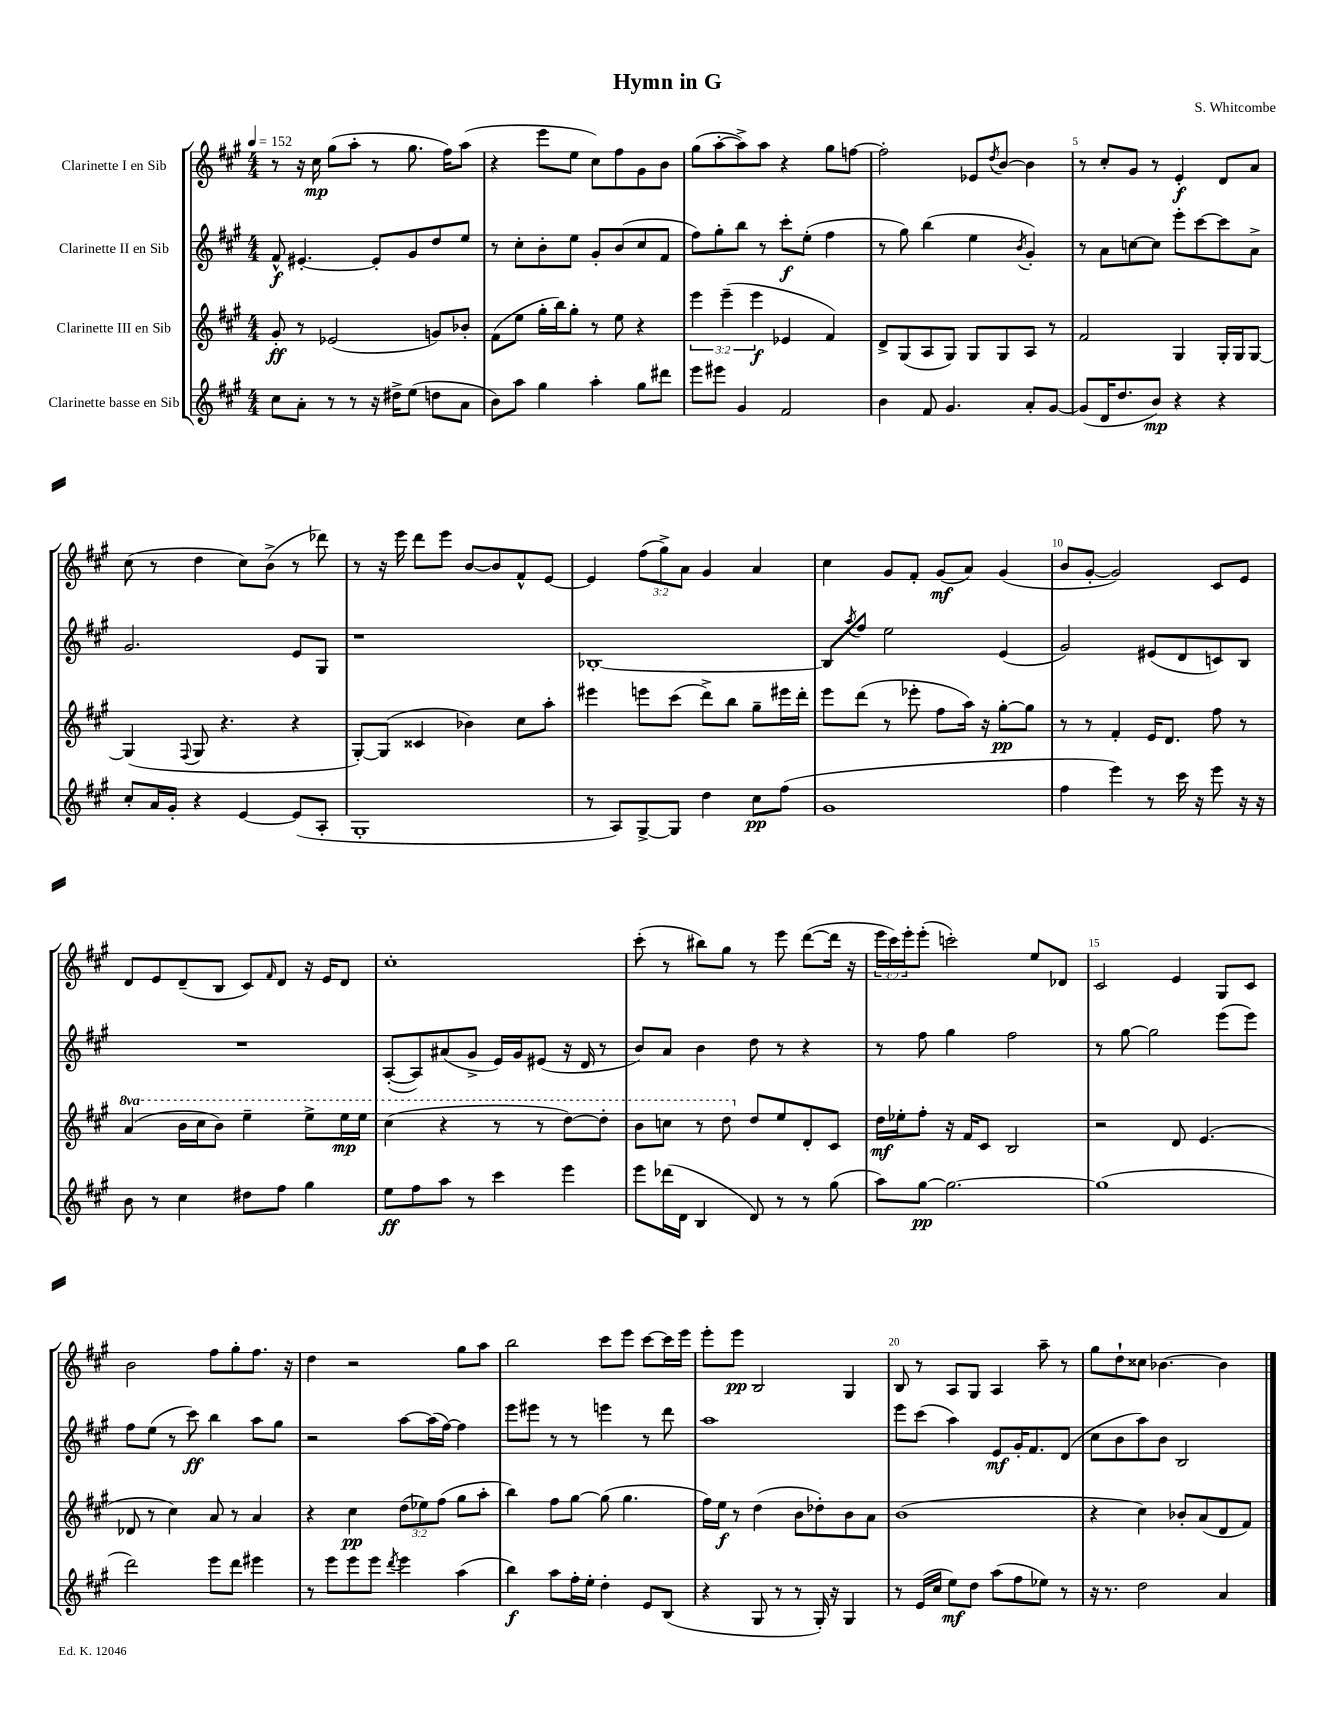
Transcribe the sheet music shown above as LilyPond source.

\header { title = "Hymn in G" composer = "S. Whitcombe" }
<<
\new StaffGroup <<
\new Staff = "s0" \with { instrumentName = "Clarinette I en Sib" } {
    \clef treble \key a \major \numericTimeSignature \time 4/4 \override Staff.TupletNumber.text = #tuplet-number::calc-fraction-text \tempo 4 = 152
    r8 r16 cis''16\mp gis''8( a''8-. r8 gis''8. fis''16) a''8( |
    r4 e'''8 e''8 cis''8) fis''8 gis'8 b'8 |
    gis''8( a''8~-. a''8->) a''8 r4 gis''8 f''8~ |
    f''2-. ees'8 \acciaccatura { d''8 } b'8~ b'4 |
    r8 cis''8-. gis'8 r8 e'4-.\f d'8 a'8 |
    cis''8( r8 d''4 cis''8) b'8->( r8 des'''8) |
    r8 r16 e'''16 d'''8 e'''8 b'8~ b'8 fis'8-^ e'8~ |
    e'4 \tuplet 3/2 { fis''8( gis''8->) a'8 } gis'4 a'4 |
    cis''4 gis'8 fis'8-. gis'8\mf( a'8) gis'4( |
    b'8 gis'8~-. gis'2) cis'8 e'8 |
    d'8 e'8 d'8--( b8 cis'8) \grace { fis'16 } d'8 r16 e'16 d'8 |
    cis''1-. |
    cis'''8-.( r8 bis''8) gis''8 r8 e'''8 d'''8~( d'''16 r16 |
    \tuplet 3/2 { e'''16 cis'''16) e'''16-. } e'''8-.( c'''2-.) e''8 des'8 |
    cis'2 e'4 gis8 cis'8 |
    b'2 fis''8 gis''8-. fis''8. r16 |
    d''4 r2 gis''8 a''8 |
    b''2 cis'''8 e'''8 cis'''8~ cis'''16 e'''16 |
    e'''8-. e'''8\pp b2 gis4 |
    b8 r8 a8 gis8 a4 a''8-- r8 |
    gis''8 d''8-! cisis''8 bes'4.~ bes'4 \bar "|." |
}
\new Staff = "s1" \with { instrumentName = "Clarinette II en Sib" } {
    \clef treble \key a \major \numericTimeSignature \time 4/4
    fis'8-^\f eis'4.~-. eis'8-. gis'8 d''8 e''8 |
    r8 cis''8-. b'8-. e''8 gis'8-. b'8( cis''8 fis'8 |
    fis''8) gis''8-. b''8 r8 cis'''8-.\f e''8-.( fis''4 |
    r8 gis''8) b''4( e''4 \acciaccatura { b'8 } gis'4-.) |
    r8 a'8 c''8~ c''8 e'''8-. cis'''8~ cis'''8 a'8-> |
    gis'2. e'8 gis8 |
    r1 |
    bes1~-. |
    bes8 \acciaccatura { a''8 } fis''8 e''2 e'4( |
    gis'2) eis'8( d'8 c'8) b8 |
    R1 |
    a8~-.( a8) ais'8( gis'8-> e'16) gis'16 eis'8( r16 d'16 r8 |
    b'8) a'8 b'4 d''8 r8 r4 |
    r8 fis''8 gis''4 fis''2 |
    r8 gis''8~ gis''2 e'''8( e'''8) |
    fis''8 e''8( r8 cis'''8\ff) b''4 a''8 gis''8 |
    r2 a''8~ a''16( fis''16~) fis''4 |
    e'''8 eis'''8 r8 r8 e'''4 r8 d'''8 |
    a''1 |
    e'''8 cis'''8( a''4) e'8\mf gis'16-. fis'8. d'8( |
    cis''8 b'8 a''8) b'8 b2 \bar "|." |
}
\new Staff = "s2" \with { instrumentName = "Clarinette III en Sib" } {
    \clef treble \key a \major \numericTimeSignature \time 4/4 \override Staff.TupletNumber.text = #tuplet-number::calc-fraction-text \set Staff.ottavationMarkups = #ottavation-simple-ordinals
    gis'8-.\ff r8 ees'2( g'8) bes'8-. |
    fis'8( e''8 gis''16-. b''16) gis''8-. r8 e''8 r4 |
    \tuplet 3/2 { e'''4 e'''4--( e'''4\f } ees'4 fis'4) |
    d'8-> gis8( a8 gis8) gis8 gis8 a8 r8 |
    fis'2 gis4 gis16-. gis16 gis8~ |
    gis4( \appoggiatura { fis8 } gis8 r4. r4 |
    gis8~-.) gis8( cisis'4 bes'4) cis''8 a''8-. |
    eis'''4 e'''8 cis'''8( d'''8->) b''8 gis''8-- eis'''16 d'''16-. |
    e'''8 d'''8( r8 ees'''8-. fis''8 a''16) r16 gis''8~-.\pp gis''8 |
    r8 r8 fis'4-. e'16 d'8. fis''8 r8 |
    \ottava #1 a''4( b''16 cis'''16 b''8) e'''4-- e'''8-> e'''16\mp e'''16 |
    cis'''4( r4 r8 r8 d'''8~) d'''8-. |
    b''8 c'''8 r8 d'''8 \ottava #0 d''8 e''8 d'8-. cis'8 |
    d''16\mf ees''16-. fis''8-. r16 fis'16 cis'8 b2 |
    r2 d'8 e'4.( |
    des'8 r8 cis''4) a'8 r8 a'4 |
    r4 cis''4\pp \tuplet 3/2 { d''8( ees''8) fis''8( } gis''8 a''8-. |
    b''4) fis''8 gis''8~ gis''8( gis''4. |
    fis''16) e''16\f r8 d''4( b'8 des''8-.) b'8 a'8 |
    b'1( |
    r4 cis''4) bes'8-. a'8( d'8 fis'8) \bar "|." |
}
\new Staff = "s3" \with { instrumentName = "Clarinette basse en Sib" } {
    \clef treble \key a \major \numericTimeSignature \time 4/4
    cis''8 a'8-. r8 r8 r16 dis''16-> e''8( d''8 a'8 |
    b'8) a''8 gis''4 a''4-. gis''8 dis'''8 |
    e'''8 eis'''8 gis'4 fis'2 |
    b'4 fis'8 gis'4. a'8-. gis'8~ |
    gis'8( d'16 d''8. b'8\mp) r4 r4 |
    cis''8-. a'16 gis'16-. r4 e'4~ e'8( a8-. |
    gis1-. |
    r8 a8) gis8~-> gis8 d''4 cis''8\pp fis''8( |
    gis'1 |
    fis''4 e'''4) r8 cis'''16 r16 e'''8 r16 r16 |
    b'8 r8 cis''4 dis''8 fis''8 gis''4 |
    e''8\ff fis''8 a''8 r8 cis'''4 e'''4 |
    e'''8 des'''16( d'16 b4 d'8) r8 r8 gis''8( |
    a''8) gis''8~\pp gis''2.~ |
    gis''1( |
    d'''2) e'''8 d'''8 eis'''4 |
    r8 e'''8 e'''8 e'''8 \acciaccatura { d'''8 } e'''4 a''4( |
    b''4\f) a''8 fis''16-. e''16-. d''4-. e'8 b8( |
    r4 gis8 r8 r8 gis16-.) r16 gis4 |
    r8 e'16( cis''16 e''8\mf) d''8 a''8( fis''8 ees''8) r8 |
    r16 r8. d''2 a'4 \bar "|." |
}
>>
>>
\layout { \context { \Score \override BarNumber.break-visibility = ##(#f #t #t) barNumberVisibility = #(every-nth-bar-number-visible 5) } }
